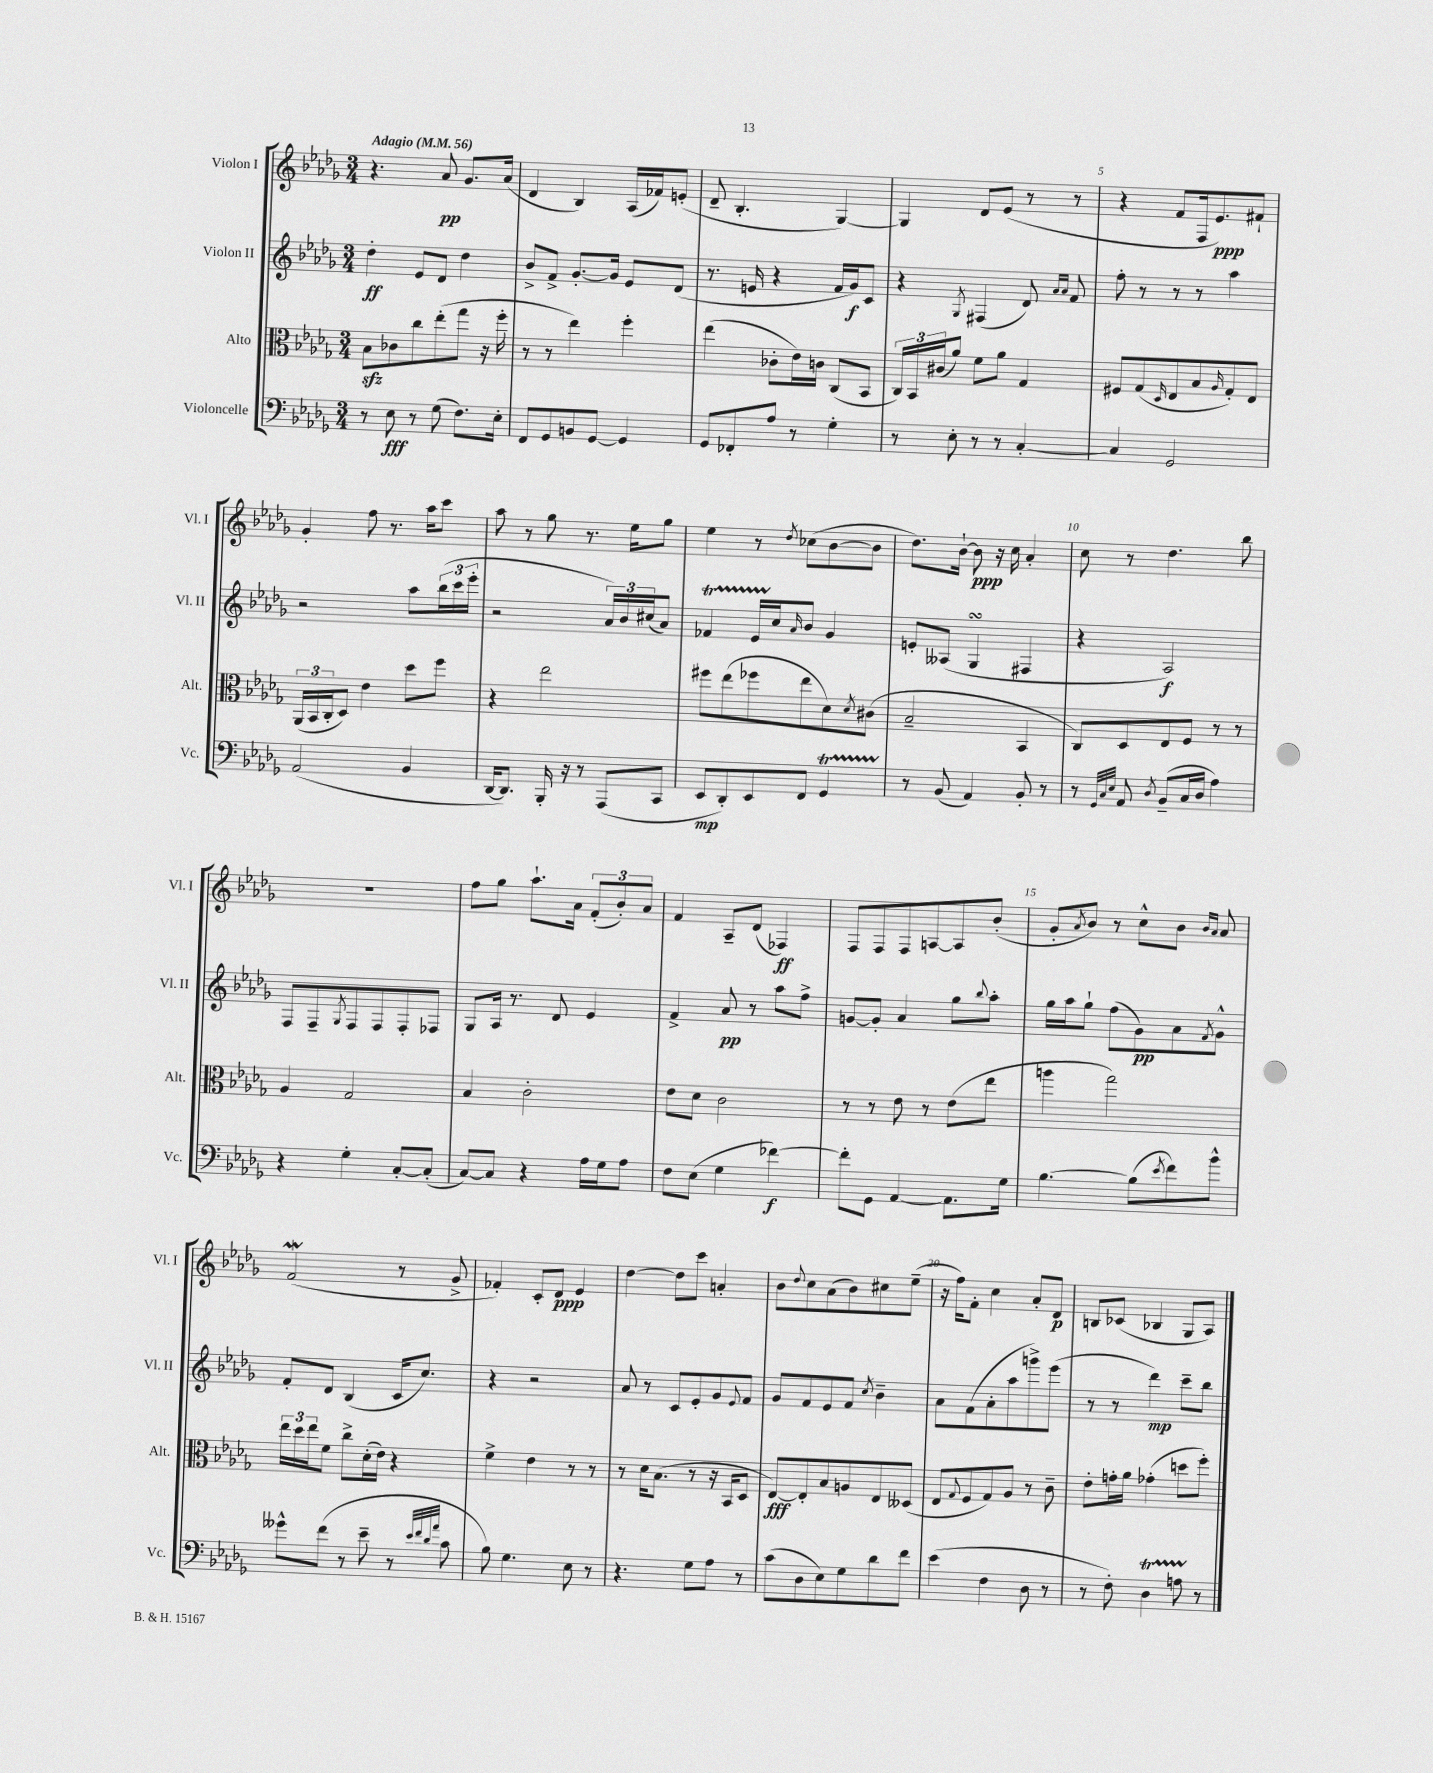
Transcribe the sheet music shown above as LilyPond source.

<<
\new StaffGroup <<
\new Staff = "s0" \with { instrumentName = "Violon I" shortInstrumentName = "Vl. I" } {
    \clef treble \key des \major \numericTimeSignature \time 3/4 \tempo "Adagio" 4 = 56
    r4. aes'8\pp ges'8. aes'16( |
    des'4 bes4) aes16( fes'16) e'8-.( |
    des'8-- bes4.-. ges4~) |
    ges4 des'8 ees'8( r8 r8 |
    r4 f'8 f16 ees'8.\ppp) fis'8-! |
    ges'4-. f''8 r8. aes''16 c'''8 |
    aes''8 r8 ges''8 r8. ees''16 ges''8 |
    ees''4 r8 \acciaccatura { des''8 } ces''8( bes'8~ bes'8 |
    des''8.) bes'16~-! bes'8\ppp r16 c''16 aes'4-. |
    c''8 r8 des''4. bes''8 |
    R2. |
    f''8 ges''8 aes''8.-! aes'16 \tuplet 3/2 { f'8-.( bes'8-.) aes'8 } |
    f'4 aes8-- des'8( fes4\ff) |
    f8 f8 f8 a8~ a8 bes'8-.( |
    ges'8-. \acciaccatura { aes'8 } bes'8) r8 c''8-^ bes'8 \grace { bes'16 aes'16 } aes'8 |
    f'2\mordent( r8 ges'8-> |
    fes'4-.) c'8-. des'8\ppp ees'4 |
    des''4~ des''8 c'''8 a'4-. |
    bes'8 \appoggiatura { des''8 } c''8 aes'8( bes'8) cis''8 ees''8--( |
    r16 f''16) f'8-. c''4 aes'8-. des'8\p |
    b8 ces'8( bes4 ges8 aes8) \bar "|." |
}
\new Staff = "s1" \with { instrumentName = "Violon II" shortInstrumentName = "Vl. II" } {
    \clef treble \key des \major \numericTimeSignature \time 3/4
    des''4-.\ff ees'8 des'8 des''4 |
    bes'8-> f'8-> ges'8.~-. ges'16 ees'8 des'8( |
    r8. e'16 r4 f'16 ges'16\f) c'8 |
    r4 \acciaccatura { ges8 } fis4( des'8) \grace { aes'16 aes'16 } f'8 |
    f''8-. r8 r8 r8 aes''4 |
    r2 aes''8 \tuplet 3/2 { bes''16( c'''16 ees'''16-. } |
    r2 \tuplet 3/2 { aes'16) bes'16 cis''16( } aes'8) |
    fes'4\startTrillSpan ees'16 c''16\stopTrillSpan \grace { aes'16 } bes'8 ges'4 |
    e'8-. aeses8( ges4\turn fis4 |
    r4 aes2\f) |
    f8 f8-- \acciaccatura { ges8 } f8 f8 f8-. fes8 |
    ges8 aes16 r8. des'8 ees'4 |
    f'4-> aes'8\pp r8 aes''8 f''8-> |
    g'8~ g'8-. aes'4 ges''8 \appoggiatura { bes''8 } aes''8-. |
    ges''16 aes''16 ges''8-! f''8( ges'8\pp) aes'8 \acciaccatura { f'8 } ges'8-^ |
    f'8-. des'8 bes4( c'16 c''8.) |
    r4 r2 |
    aes'8 r8 c'8 ees'8-. ges'8 \appoggiatura { ees'8 } f'8 |
    ges'8 f'8 ees'8 f'8 \acciaccatura { c''8 } bes'4-- |
    aes'8 f'8( aes'8-. aes''8 g'''8->) ees'''8( |
    r8 r8 des'''4\mp) c'''8-- bes''8 \bar "|." |
}
\new Staff = "s2" \with { instrumentName = "Alto" shortInstrumentName = "Alt." } {
    \clef alto \key des \major \numericTimeSignature \time 3/4
    bes8\sfz ces'8 c''8 ees''8-.( ges''8 r16 f''16-. |
    r8 r8 ees''4) f''4-. |
    ees''4( ces'8-. ees'16) c'16 c8( bes,8 |
    \tuplet 3/2 { c16) bes,16 cis'16( } aes'8) f'8 aes'8 ges4 |
    fis8 ges8( \grace { des16 } ees8 bes8 \grace { aes16 } ges8-.) ees8 |
    \tuplet 3/2 { aes,16( bes,16 c16-. } des8) ees'4 des''8 f''8 |
    r4 ees''2 |
    fis''8 ees''8( fes''8 ees''8 des'8) \acciaccatura { des'8 } cis'8( |
    bes2-- bes,4 |
    c8) des8 ees8 f8 r8 r8 |
    aes4 ges2 |
    bes4 c'2-. |
    ees'8 des'8 c'2 |
    r8 r8 ees'8 r8 ees'8( ees''8 |
    a''4 ges''2) |
    \tuplet 3/2 { ees''16 des''16 ees''16 } f'8 c''8-> des'16-.( ees'16) r4 |
    f'4-> ees'4 r8 r8 |
    r8 des'16 bes8.( r8 r16 bes,16 des8 |
    ees8~\fff) ees8-. bes8 a8 ees8 deses8( |
    ees8 \appoggiatura { ges8 } f8 ges8) aes8 r8 c'8-- |
    ees'8-. g'16-. aes'16 ges'4-.( d''8 f''8-.) \bar "|." |
}
\new Staff = "s3" \with { instrumentName = "Violoncelle" shortInstrumentName = "Vc." } {
    \clef bass \key des \major \numericTimeSignature \time 3/4
    r8 ees8\fff r8 ges8( f8.) ees16-. |
    f,8 ges,8 b,8 ges,8~ ges,4 |
    ges,8 fes,8-. aes8 r8 ges4-. |
    r8 ees8-. r8 r8 c4~-. |
    c4 ges,2 |
    aes,2( bes,4 |
    des,16~ des,8.) bes,,16-. r16 r8 aes,,8( c,8 |
    ees,8\mp des,8-.) ees,8 f,8 ges,4\startTrillSpan |
    r8\stopTrillSpan bes,8( aes,4) bes,8-. r8 |
    r8 \grace { ges,32 c32 ees32 } aes,8 \acciaccatura { des8 } bes,8--( c16 des16 aes4) |
    r4 ges4-. c8~-. c8-.( |
    c8~) c8 r4 aes16 ges16 aes8 |
    f8 ees8( ges4 fes'4~\f) |
    fes'8-. ges,8 aes,4~ aes,8. ges16 |
    bes4.~ bes8( \acciaccatura { ees'8 } f'8) bes'8-^ |
    geses'8-^ f'8( r8 ees'8-- r8 \grace { ees'32 f'32 des'32 aes'32 } c'8 |
    bes8) ges4. ees8 r8 |
    r4. ges8 aes8 r8 |
    c'8( des8 ees8) ges8 des'8 f'8 |
    ees'4( f4 des8 r8 |
    r8 f8-.) des4\startTrillSpan a8 r8\stopTrillSpan \bar "|." |
}
>>
>>
\layout { \context { \Score \override BarNumber.break-visibility = ##(#f #t #t) barNumberVisibility = #(every-nth-bar-number-visible 5) } }
